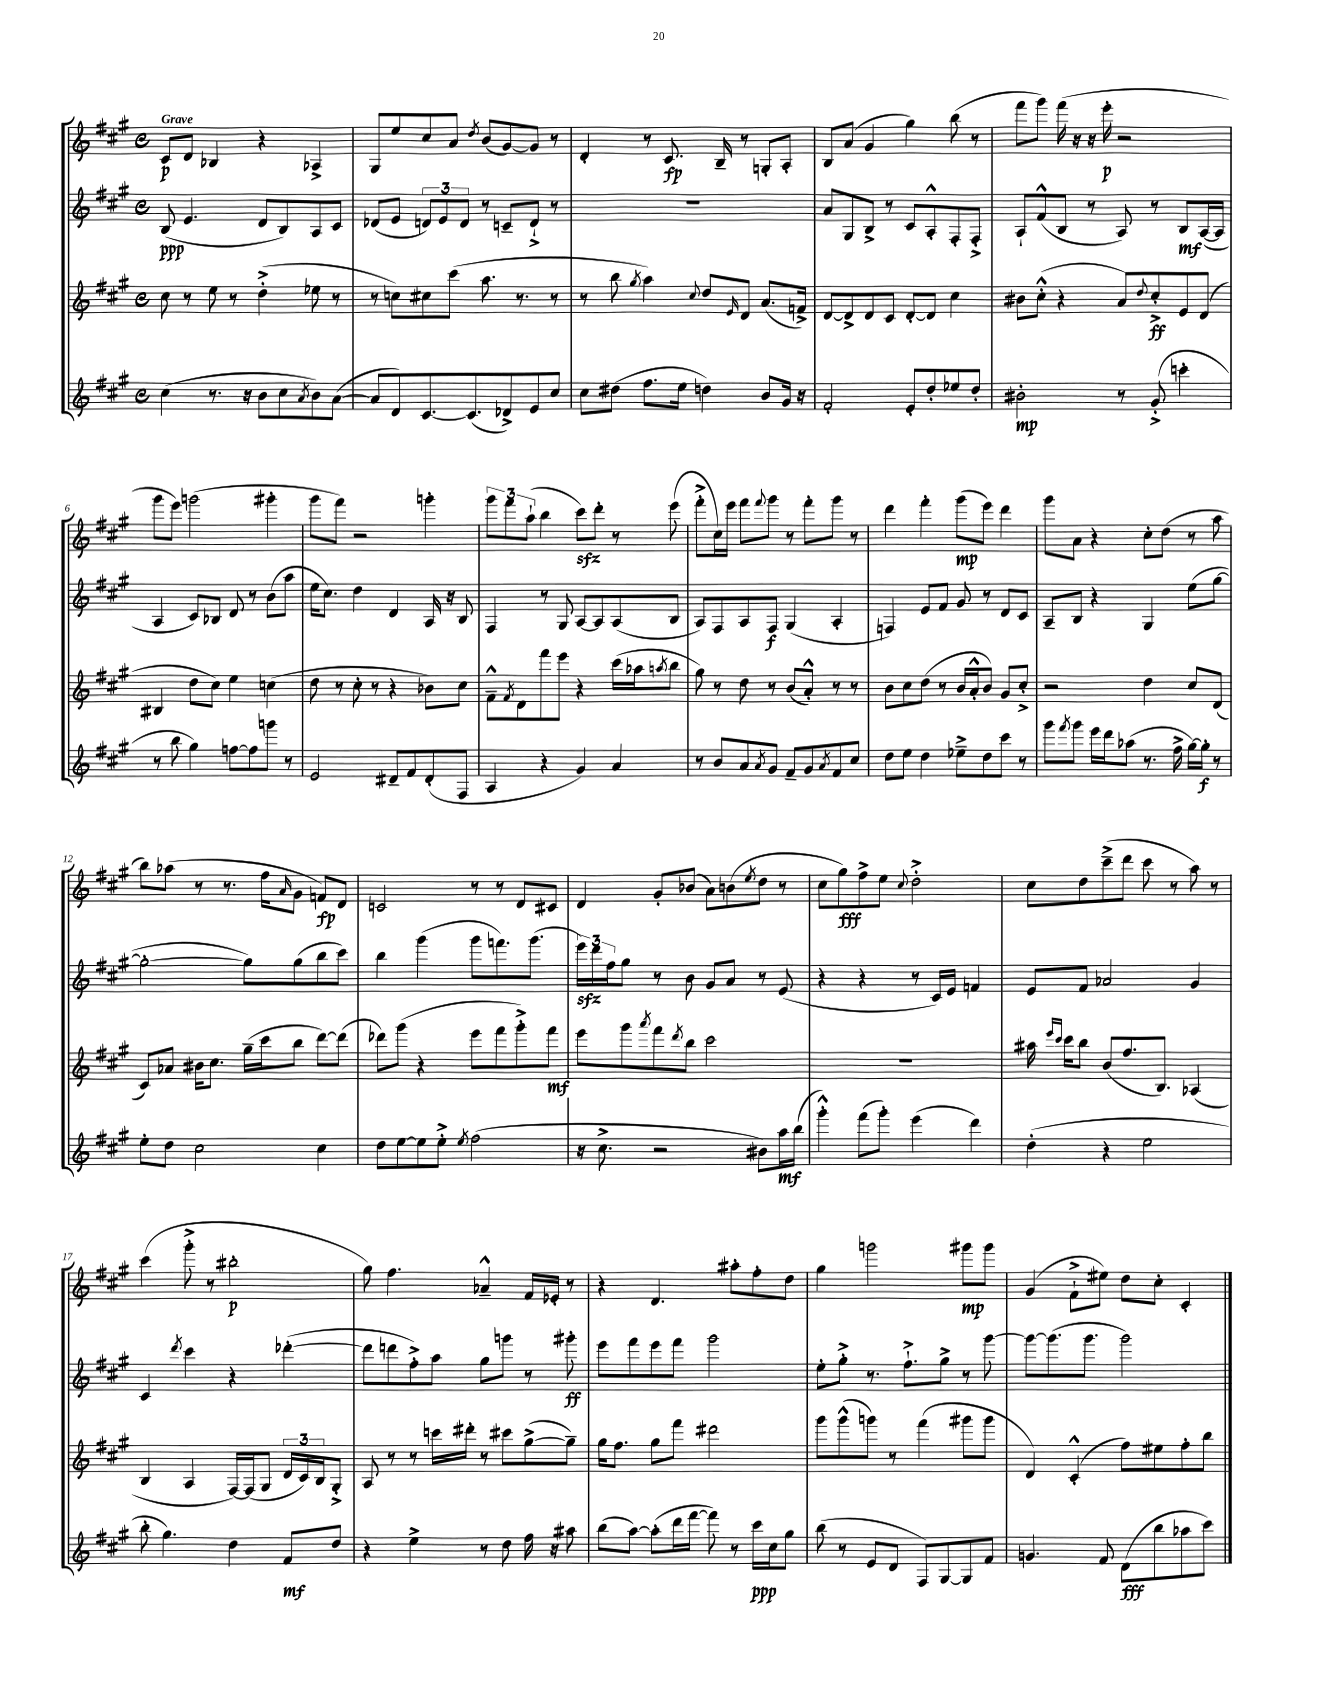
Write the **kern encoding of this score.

**kern	**kern	**kern	**kern
*staff4	*staff3	*staff2	*staff1
*clefG2	*clefG2	*clefG2	*clefG2
*k[f#c#g#]	*k[f#c#g#]	*k[f#c#g#]	*k[f#c#g#]
*M4/4	*M4/4	*M4/4	*M4/4
*met(c)	*met(c)	*met(c)	*met(c)
(4cc#	8cc#	(8B	8c#
.	8r	4.e	8d
8.r	8ee	.	4B-
.	8r	.	.
16r	.	.	.
8b	(4dd'^	8d	4r
8cc#	.	8B)	.
8qa	.	.	.
8b)	8ee-	8A	4A-^
([8a	8r	8c#	.
=	=	=	=
8a]	8r	(8d-	8G#
8d)	8cc)	8e	8ee
[8.c#	8cc#	12d)	8cc#
.	.	12e	.
.	(8ccc#	.	8a
.	.	12d	.
(8.c#]	.	.	.
.	.	.	8qdd
.	8.aa	8r	(8b
8d-^)	.	8c~	[8g#)
.	8.r	.	.
8e	.	8d`^	8g#]
8cc#	8r	8r	8r
=	=	=	=
8cc#	8r	1r	4d'
(8dd#	8bb	.	.
.	8qgg#	.	.
8.ff#	4aa)	.	8r
.	.	.	8.c#
16ee	.	.	.
.	8qqcc#	.	.
4dd)	8dd	.	.
.	.	.	16B~
.	16qqe	.	.
.	8d	.	8r
8b	(8.a	.	8G'
16g#	.	.	8A'
16r	16f^)	.	.
=	=	=	=
2f#'	[8d	8a	8B
.	8d^]	8G#	(8a
.	8d	8B^	4g#
.	8c#	8r	.
8e'	[8d'	8c#	4gg#)
8dd'	8d]	8A'^^	.
8ee-	4cc#	8F#'	(8bb
8dd'	.	8F#'^	8r
=	=	=	=
2b#'	8b#	8A`	8fff#
.	(8cc#'^^	(8f#^^	8ggg#)
.	4r	8B	(16fff#
.	.	.	16r
.	.	8r	16r
.	.	.	16eee'
8r	8a)	8A)	2r
.	8qqdd	.	.
(8g#'^	8cc#'^	8r	.
4ccc'	8e	8B	.
.	(8d	([16A	.
.	.	16A]	.
=	=	=	=
8r	4B#	4A	8ggg#
8bb	.	.	8eee)
4gg#)	8dd	8c#)	(2ggg
.	8cc#)	8B-	.
[8ff	4ee	8d	.
8ff]	.	8r	.
8ggg	(4cc	(8b	4ggg#'
8r	.	8aa	.
=	=	=	=
2e	8dd	16ee	8ggg#
.	.	8.cc#)	.
.	8r	.	8fff#)
.	8cc#'	4dd	2r
.	8r	.	.
8d#~	4r	4d	.
8f#	.	.	.
(8d#'	8b-)	16A	4ggg'
.	.	16r	.
8F#	8cc#	8B	.
=	=	=	=
4A	8f#~^^	4F#	12ggg#
.	.	.	12fff#
.	8qf#	.	.
.	8d	.	.
.	.	.	(12aa`
4r	8fff#	8r	4bb
.	8eee	8G#	.
4g#)	4r	[8A	8ccc#)
.	.	8A]	8ddd'
4a	(16ccc#	(8A	8r
.	16aa-	.	.
.	8qaa	.	.
.	8bb	8B	(8eee
=	=	=	=
8r	8gg#)	8A)	8fff#'^
8b	8r	8F#	16cc#)
.	.	.	16eee
8a	8dd	8A	8fff#
8qa	.	.	8qqfff#
8g#	8r	8F#	8ggg#
8f#~	(8b	(4G#	8r
8g#	8a'^^)	.	8fff#'
8qa	.	.	.
8f#	8r	4A'	8ggg#
8cc#	8r	.	8r
=	=	=	=
8dd	8b	4F)	4ddd
8ee	8cc#	.	.
4dd	(8dd	8e	4fff#'
.	8r	8f#	.
8ee-~^	16b	8g#	(8ggg#
.	16a'^^	.	.
8dd	8b)	8r	8eee)
8ccc#	8g#	8d	4ddd
8r	8cc#'^	8c#	.
=	=	=	=
8ggg#	2r	8A~	8ggg#
8qfff#	.	.	.
8ggg#	.	8B	8a
16eee	.	4r	4r
16ddd	.	.	.
(8aa-	.	.	.
8.r	4dd	4G#	8cc#'
.	.	.	(8dd
16ff#^	.	.	.
[16gg#)	8cc#	(8ee	8r
16gg#']	.	.	.
8r	(8d	[8gg#	8aa
=	=	=	=
8ee'	8c#)	2gg#'_	8bb)
8dd	8a-	.	(8aa-
2cc#	16b#	.	8r
.	8.cc#	.	.
.	.	.	8.r
.	(16gg#~	8gg#])	.
.	16ccc#	.	16ff#
.	.	.	16qqa
.	8bb	(8gg#	8g#
4cc#	[8ddd)	8bb	8f)
.	(8ddd]	8ccc#)	8d
=	=	=	=
8dd	8ddd-)	4bb	2c
[8ee	(8ggg#	.	.
8ee]	4r	(4ggg#	.
8ee'^	.	.	.
8qee	.	.	.
(2ff#	8eee	8ggg#	8r
.	8fff#	8.fff)	8r
.	8ggg#'^)	.	8d
.	.	(8.ggg#	.
.	8fff#	.	8c#
=	=	=	=
16r	8eee	24eee)	4d
.	.	24ddd	.
8.cc#^	.	.	.
.	.	24ff#	.
.	8ggg#	8gg#	.
.	8qaaa	.	.
2r	8fff#	8r	8g#'
.	8qddd	.	.
.	8bb	8b	(8b-
.	2ccc#	8g#	8a)
.	.	8a	(8b
.	.	.	8qee
8b#)	.	8r	8dd
16aa	.	(8e	8r
(16bb	.	.	.
=	=	=	=
4ggg#'^^)	1r	4r	8cc#
.	.	.	8gg#)
(8fff#	.	4r	8ff#^
8ggg#')	.	.	8ee
.	.	.	8qqcc#
(4eee	.	8r	2dd'^
.	.	16c#)	.
.	.	16e	.
4ddd)	.	4f	.
=	=	=	=
(4dd'	16aa#	8e	8cc#
.	16qqeee	.	.
.	16qqccc#	.	.
.	16ccc#	.	.
.	8bb	8f#	8dd
4r	(8b	2a-	(8ccc#~^
.	8.ff#	.	8ddd
2ee	.	.	8ccc#
.	8.B)	.	.
.	.	.	8r
.	(4A-	4g#	8aa)
.	.	.	8r
=	=	=	=
8bb'	4B	4c#	(4ccc#
4.gg#)	.	.	.
.	.	8qddd	.
.	4A	4ccc#	8ggg#'^
.	.	.	8r
4dd	[16F#)	4r	2bb#'
.	(16F#]	.	.
.	8G#	.	.
8f#	24d	([4ddd-'	.
.	24c#)	.	.
.	24B	.	.
8dd	8G#'^	.	.
=	=	=	=
4r	8A	8ddd-]	8gg#)
.	8r	8ddd	4.ff#
4ee^	8r	8ff#'^)	.
.	16ccc	8aa	.
.	16ddd#'	.	.
8r	8r	8gg#	4a-~^^
8dd	8ccc#	8ggg	.
16ff#	([8gg#^	8r	16f#
16r	.	.	16e-'
8aa#	8gg#~])	8ggg#'	8r
=	=	=	=
(8bb	16gg#	8eee	4r
.	8.ff#	.	.
[8aa)	.	8fff#	.
(8aa']	8gg#	8eee	4.d
16ddd	8fff#	8fff#	.
[16fff#	.	.	.
8fff#])	2ddd#	2ggg#	.
8r	.	.	8aa#'
16ccc#	.	.	8ff#'
16cc#	.	.	.
8gg#	.	.	8dd
=	=	=	=
(8bb	8ggg#	8ee'	4gg#
8r	(8ggg#^^	8gg#'^	.
8e	8ggg)	8.r	2ggg
8d	8r	.	.
.	.	8.ff#`^	.
8F#)	(4fff#	.	.
[8G#	.	8gg#^	.
8G#]	8ggg#	8r	8ggg#
8f#	8ggg#	[8ggg#	8ggg#
=	=	=	=
4.g	4d)	8ggg#_	(4g#
.	.	(8.ggg#]	.
.	(4c#'^^	.	8f#`^
.	.	8.ggg#	.
8f#	.	.	8ee#)
(8d	8ff#)	2ggg#)	8dd
8bb	8ee#	.	8cc#'
8aa-	8ff#'	.	4c#'
8ccc#)	8bb	.	.
==	==	==	==
*-	*-	*-	*-
